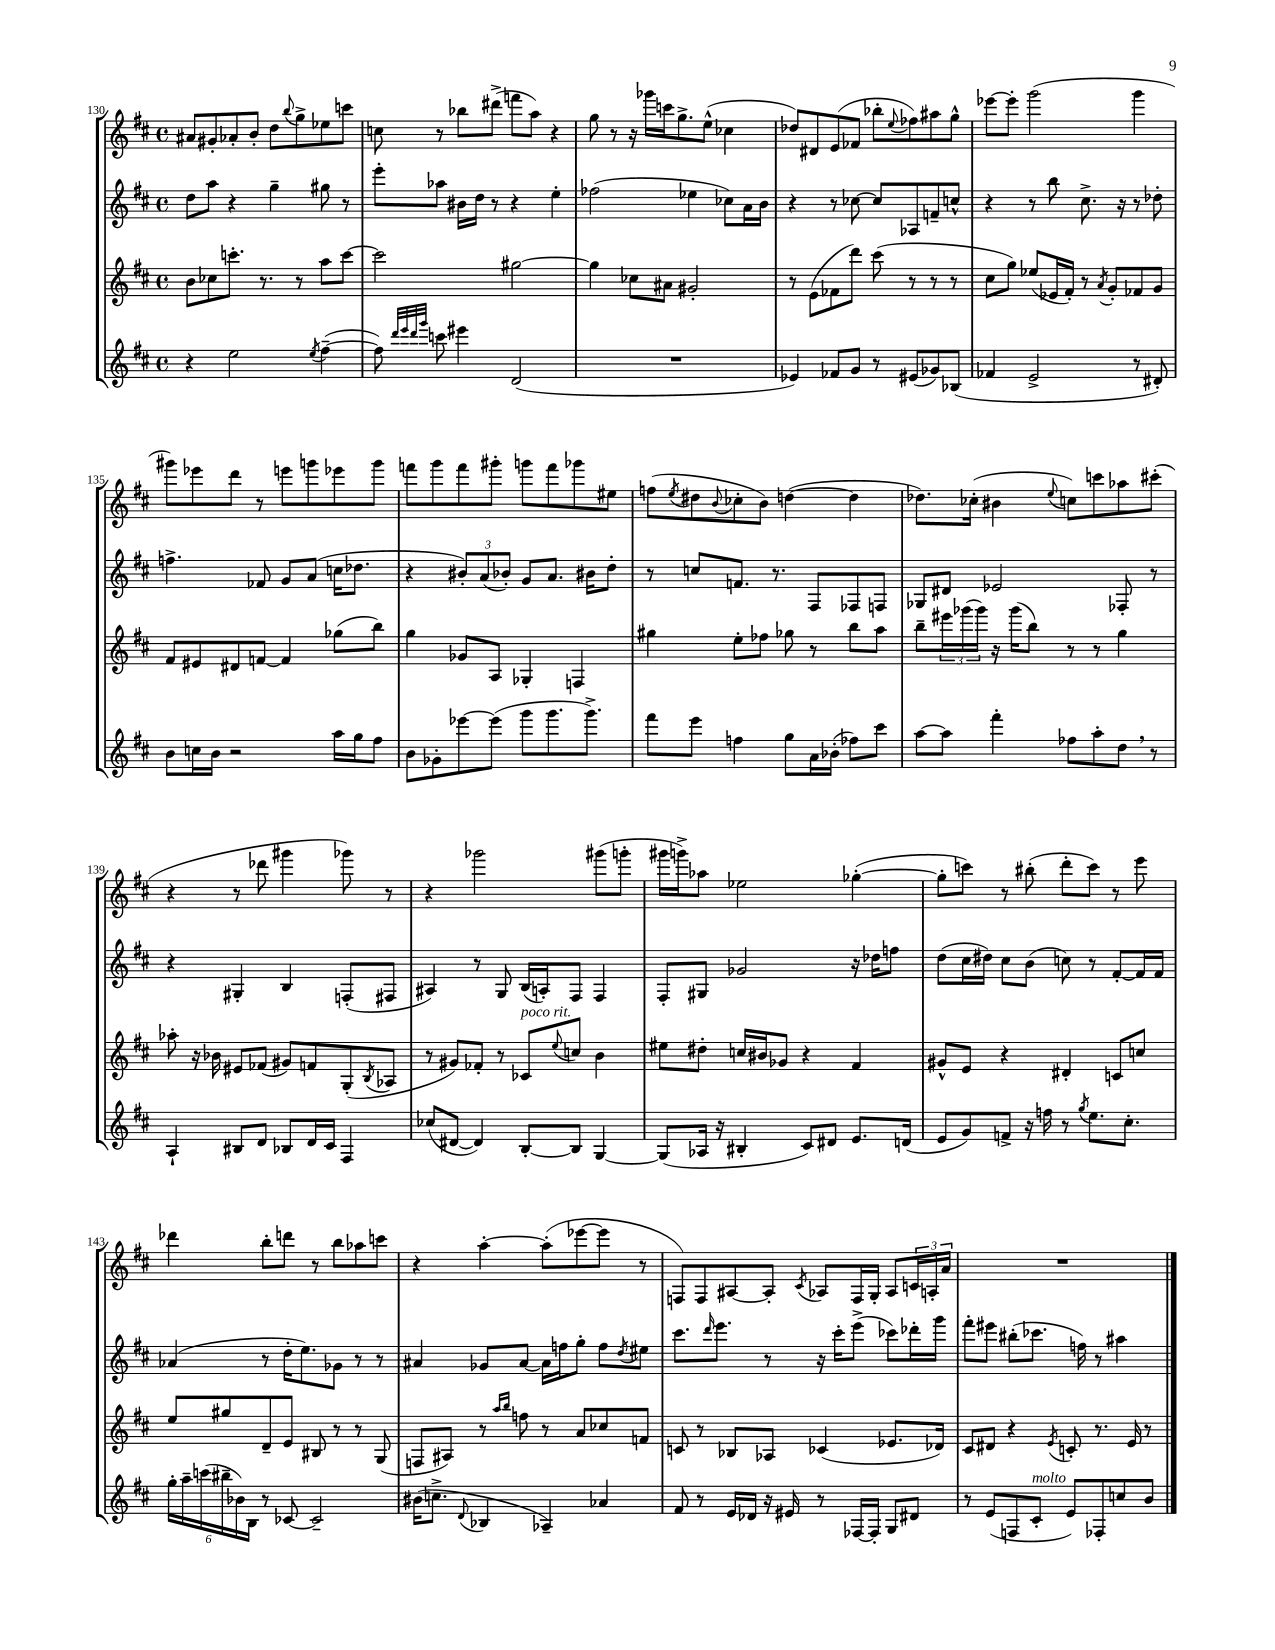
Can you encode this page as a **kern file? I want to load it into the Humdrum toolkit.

**kern	**kern	**kern	**kern
*part4	*part3	*part2	*part1
*staff4	*staff3	*staff2	*staff1
*clefG2	*clefG2	*clefG2	*clefG2
*k[f#c#]	*k[f#c#]	*k[f#c#]	*k[f#c#]
*M4/4	*M4/4	*M4/4	*M4/4
*met(c)	*met(c)	*met(c)	*met(c)
=130	=130	=130	=130
4r	8b\L	8dd\L	8a#X/L
.	8cc-X\	8aa\J	8g#X'/
2ee\	8.cccn'\J	4r	8a-X'/
.	.	.	8b'/J
.	8.r	.	.
.	.	4gg~\	8dd\L
.	.	.	8qqbb/
.	8r	.	8gg^\
8qee/	.	.	.
([4ff#~\	8aa\L	8gg#X\	8ee-X\
.	[8ccc\J	8r	8cccn\J
=131	=131	=131	=131
8ff#\])	2ccc\]	8eee'\L	8ccn\
32qqddd/LLL	.	.	.
32qqeee/	.	.	.
32qqddd/	.	.	.
32qqggg/JJJ	.	.	.
8cccn\	.	8aa-X\J	8r
4eee#X\	.	16b#X\LL	8bb-X\L
.	.	16dd\JJ	.
.	.	8r	(8ddd#X^\J
(2d/	[2gg#X\	4r	8fffn\L
.	.	.	8aa\J)
.	.	4ee'\	4r
=132	=132	=132	=132
1r	4gg#\]	(2ff-X\	8gg\
.	.	.	8r
.	8cc-X\L	.	16r
.	.	.	16ggg-X\LL
.	8a#X\J	.	16cccn\J
.	.	.	8.gg^\
.	2g#X'/	4ee-X\	.
.	.	.	(8ee^^\J
.	.	8cc-X\L)	4cc-X\
.	.	16a\L	.
.	.	16b\JJ	.
=133	=133	=133	=133
4e-X/)	8r	4r	8dd-X/L)
.	(8e\L	.	8d#X/
8f-X/L	8f-X\	8r	(8e/
8g/J	8ddd\J)	[8cc-X\	8f-X/J
8r	(8ccc#\	8cc-/L]	8bb-X'\L
.	.	.	8qqee/
(8e#X/L	8r	8A-X/	8ff-X\)
8g-X/)	8r	8fn~/	8aa#X\
(8B-X/J	8r	8ccn^^/J	8gg^^\J
=134	=134	=134	=134
4f-X/	8cc#\L	4r	[8eee-X\L
.	8gg\J)	.	8eee-'\J]
2e^/	(8ee-X/L	8r	(2ggg\
.	16e-X/L	8bb\	.
.	16f#'/JJ)	.	.
.	8r	8.cc#^\	.
.	8qa/	.	.
.	8g'/L	.	.
.	.	16r	.
8r	8f-X/	8r	4ggg\
8d#X'/)	8g/J	8dd-X'\	.
!!LO:LB:g=z
=135	=135	=135	=135
8b\L	8f#/L	4.ffn^\	8ggg#X\L)
16ccn\L	8e#X/	.	8eee-X\
16b\JJ	.	.	.
2r	8d#X/	.	8ddd\J
.	[8fn/J	8f-X/	8r
.	4f/]	8g/L	8eeen\L
.	.	(8a/J	8gggn\
16aa\LL	(8gg-X\L	16ccn\KL	8eee-X\
16gg\J	.	8.dd-X\J	.
8ff#\J	8bb\J)	.	8ggg\J
=136	=136	=136	=136
8b\L	4gg\	4r	8fffn\L
8g-X'\	.	.	8ggg\
[8eee-X\	8g-X/L	12b#X'/L)	8fff\
.	.	(12a/	.
(8eee-\J]	8A/J	.	8ggg#X'\J
.	.	12b-X'/J)	.
8ggg\L	4G-X'/	8g/L	8gggn\L
8.ggg\	.	8.a/J	8fff\
.	4Fn/	.	8ggg-X\
8.ggg^\J)	.	16b#X\KL	.
.	.	8dd'\J	8ee#X\J
=137	=137	=137	=137
8fff#\L	4gg#X\	8r	(8ffn\L
.	.	.	8qee/
8eee\J	.	8ccn/L	8dd#X\
.	.	.	8qqb/
4ffn\	8ee'\L	8.fn/J	8cc-X'\
.	8ff-X\J	.	8b\J)
.	.	8.r	.
8gg\L	8gg-X\	.	([4ddn\
16a\L	8r	8F#/L	.
(16b-X'\JJ	.	.	.
8ff-X\L)	8bb\L	8F-X/	4dd\]
8ccc#\J	8aa\J	8Fn/J	.
=138	=138	=138	=138
[8aa\L	8bb~\L	8G-X/L	8.dd-X\L)
8aa\J]	24eee#X\L	8d#X/J	.
.	(24ggg-X\	.	.
.	.	.	(16cc-X'\Jk
.	24ggg-\JJ)	.	.
4fff#'\	16r	2e-X/	4b#X\
.	(16ggg-\KL	.	.
.	8bb\J)	.	.
.	.	.	8qqee/
8ff-X\L	8r	.	8ccn\L)
8aa'\	8r	.	8cccn\
8dd,\J	4gg\	8F-X'/	8aa-X\
8r	.	8r	(8ccc#X'\J
!!LO:LB:g=z
=139	=139	=139	=139
4A`/	8aa-X'\	4r	4r
.	16r	.	.
.	16b-X\	.	.
8B#X/L	8e#X/L	4G#X'/	8r
8d/J	(8f-X/J	.	8ddd-X\
8B-X/L	8g#X/L)	4B/	4ggg#X\
16d/L	8fn/	.	.
16c#/JJ	.	.	.
4F#/	(8G'/	(8Fn'/L	8ggg-X\)
.	8qB/	.	.
.	8A-X/J	8F#X/J	8r
=140	=140	=140	=140
(8cc-X/L	8r	4A#X/)	4r
[8d#X/J	8g#X/L)	.	.
4d#/])	8f-X'/J	8r	2ggg-X\
.	8r	8G/	.
!	!LO:TX:a:i:t=poco rit.	!	!
[8B'/L	8c-X/L	(16B/LL	.
.	.	16An'/J)	.
.	8qqee/	.	.
8B/J]	8ccn/J	8F#/J	.
[4G/	4b\	4F#/	(8ggg#X\L
.	.	.	8gggn'\J
=141	=141	=141	=141
(8G/L]	8ee#X\L	8F#'/L	16ggg#X\LL
.	.	.	16gggn^\J)
16A-X/Jk	8dd#X'\J	8G#X/J	8aa-X\J
16r	.	.	.
4B#X'/	16ccn/LL	2g-X/	2ee-X\
.	16b#X/J	.	.
.	8g-X/J	.	.
8c#/L)	4r	.	.
8d#X/J	.	.	.
8.e/L	4f#/	16r	([4gg-X'\
.	.	16dd-X\KL	.
.	.	8ffn\J	.
(16dn/Jk	.	.	.
=142	=142	=142	=142
8e/L	8g#X^^/L	(8dd\L	8gg-'\L]
8g/)	8e/J	16cc#\L	8cccn\J)
.	.	16dd#X\JJ)	.
8fn^/J	4r	8cc#\L	8r
16r	.	(8b\J	(8bb#X'\
16ffn\	.	.	.
8r	4d#X'/	8ccn\)	8ddd'\L
8qgg/	.	.	.
8.ee\L	.	8r	8ccc\J)
.	8cn/L	[8f#'/L	8r
8.cc#'\J	.	.	.
.	8ccn/J	16f#/L]	8eee\
.	.	16f#/JJ	.
!!LO:LB:g=z
=143	=143	=143	=143
24gg'\LL	8ee/L	(4a-X/	4ddd-X\
24aa~\	.	.	.
(24cccn\	.	.	.
24bb#X~\	8gg#X/	.	.
24b-X\)	.	.	.
24B\JJ	.	.	.
8r	8d~/	8r	8bb'\L
[8c-X/	8e/J	16dd'\KL	8dddn\J
.	.	8.ee\)	.
2c-~/]	8B#X/	.	8r
.	8r	8g-X\J	8bb\L
.	8r	8r	8aa-X\
.	(8G/	8r	8cccn\J
=144	=144	=144	=144
(16b#X\KL	8Fn/L	4a#X/	4r
8.ccn^\J	.	.	.
.	8A#X/J)	.	.
8qqd/	.	.	.
4B-X/	8r	8g-X/L	[4aa'\
.	16qqaa/LL	.	.
.	16qqbb/JJ	.	.
.	8ffn\	[8a#/J	.
4A-X~/)	8r	16a#\LL]	(8aa'\L]
.	.	16ffn\J	.
.	8a/L	8gg'\J	[8eee-X\
4a-X/	8cc-X/	8ff\L	8eee-\J]
.	.	8qdd/	.
.	8fn/J	8ee#X\J	8r
=145	=145	=145	=145
8f#/	8cn/	8.ccc#\L	8Fn/L)
8r	8r	.	8F/
.	.	16qqddd/	.
.	.	8.eee\J	.
16e/LL	8B-X/L	.	[8A#X/
16d-X/JJ	.	.	.
16r	8A-X/J	8r	8A#'/J]
16e#X/	.	.	.
.	.	.	8qc#/
8r	(4c-X/	16r	8A-X/L
.	.	16ccc#'\KL	.
[16F-X/LL	.	(8eee^\J	16F/L
16F-'/JJ]	.	.	16G'/JJ
8G/L	8.e-X/L	8ccc-X\L)	8A-/L
8d#X/J	.	16ddd-X'\L	24cn/L
.	.	.	24An'/
.	16d-X/Jk)	16ggg\JJ	.
.	.	.	24a/JJ
=146	=146	=146	=146
8r	8c#/L	8fff#'\L	1r
(8e/L	8d#X/J	8eee#X\J	.
8Fn/	4r	(8bb#X'\L	.
!LO:TX:a:i:t=molto	!	!	!
8c#'/J	.	8.ccc-X\J	.
.	8qe/	.	.
8e/L)	8cn'/	.	.
.	.	16ffn\)	.
8F-X'/	8.r	8r	.
8ccn/	.	4aa#X\	.
.	16e/	.	.
8b/J	8r	.	.
==	==	==	==
*-	*-	*-	*-
